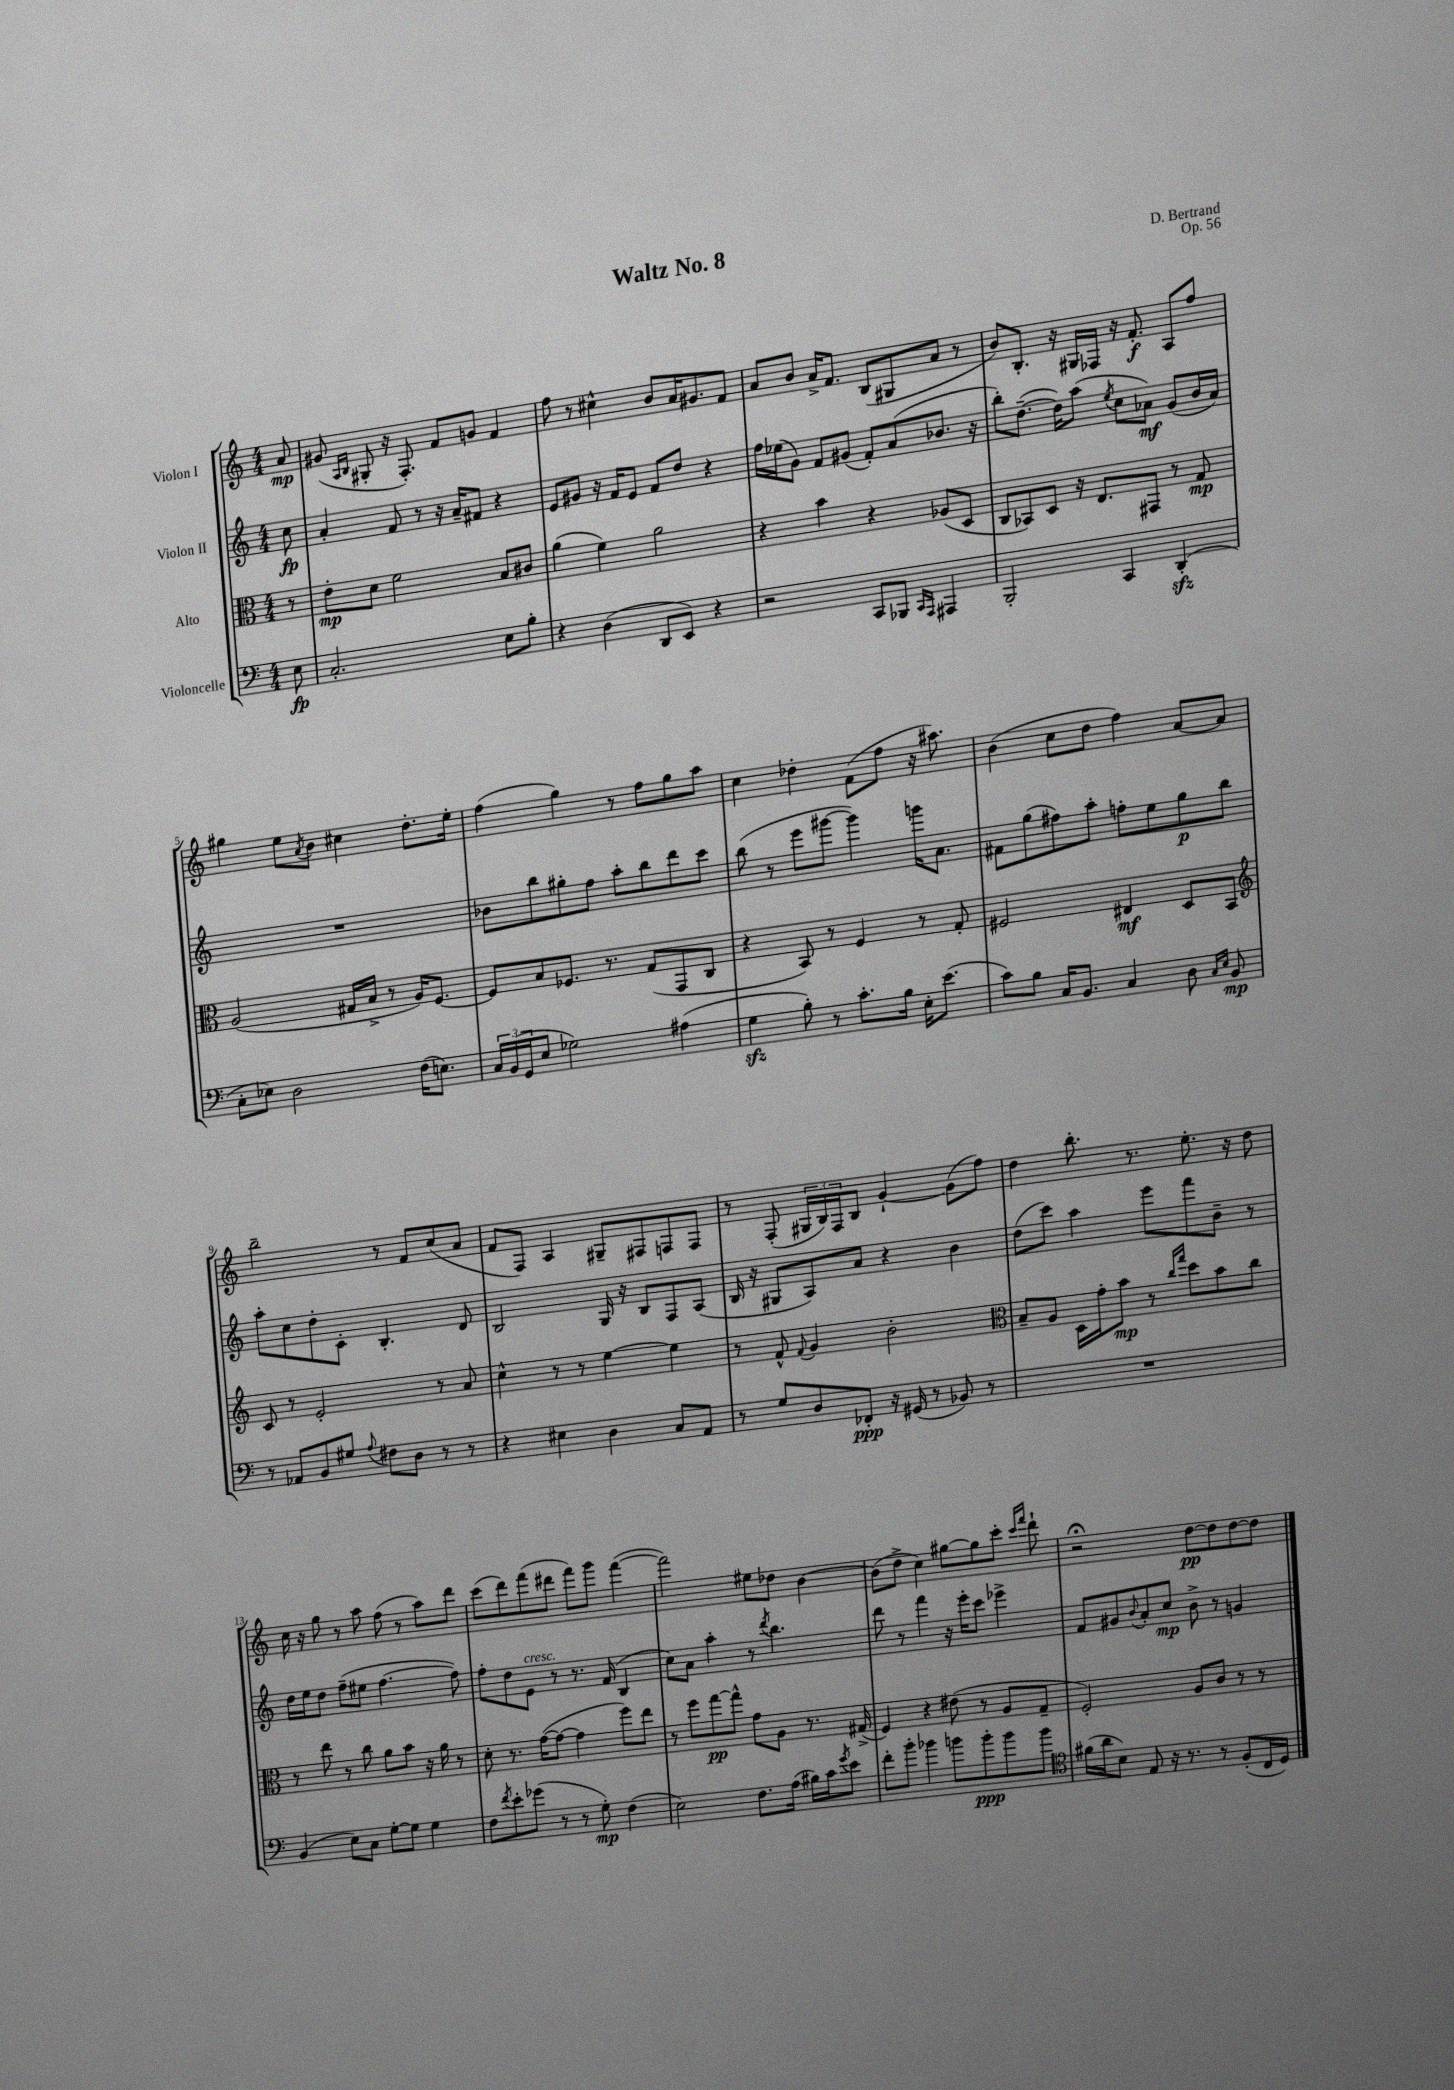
\header { title = "Waltz No. 8" composer = "D. Bertrand" opus = "Op. 56" }
<<
\new StaffGroup <<
\new Staff = "s0" \with { instrumentName = "Violon I" } {
    \clef treble \key c \major \numericTimeSignature \time 4/4 \partial 8
    a'8\mp |
    gis'8( \grace { a16 b16 } gis8-. r16 f8.-.) f'8 g'8 f'4 |
    f''8 r8 cis''4-^ b'8 a'16 gis'8. f'8 |
    a'8 b'8 a'16-> f'8. b8( gis8 a'8 r8 |
    b'8) b8.-. r16 gis16 fes16 r16 f'8.-.\f a8 f''8 |
    gis''4 e''8 \acciaccatura { a'8 } b'8 cis''4 d''8.-. e''16-. |
    f''4( g''4) r8 f''8 g''8 a''8 |
    c''4 des''4-. f'8( f''8 r16 ais''8.) |
    b'4( c''8 d''8 f''4) a'8~ a'8 |
    b''2-- r8 f'8 c''8( a'8 |
    f'8 f8) a4 gis8-- fis8 f8 f8 |
    r8 f8-.( \tuplet 3/2 { gis16 b16) f16 } b8 g'4~-! g'8( f''8) |
    d''4 b''8.-. r8. e''8.-. r16 d''8 |
    c''16 r16 g''8 r8 a''8 f''8( r8 a''8) d'''8 |
    c'''8( d'''8) f'''8( dis'''8 f'''8) g'''8 f'''4~( |
    f'''2) eis''8 des''8 b'4~ |
    b'8( d''8-> c''4) gis''8~ gis''8 c'''8-. \grace { c'''16 f'''16 } d'''8-! |
    r2\fermata d''8~\pp d''8 d''8~ d''8 \bar "|." |
}
\new Staff = "s1" \with { instrumentName = "Violon II" } {
    \clef treble \key c \major \numericTimeSignature \time 4/4 \partial 8
    c''8\fp |
    a'4-. f'8 r8 r16 a'16-- fis'8 r4 |
    e'8 gis'8 r16 f'16 e'8 f'8 d''8 r4 |
    f''16 ees''16( g'8) f'8 gis'8( f'8-.) a'8( bes'8. r16 |
    b''8-.) d''8.~--( d''16) a''8( \acciaccatura { e''8 } c''8 aes'8\mf) g'8( b'16 aes'16) |
    R1 |
    bes'8 b''8 gis''8-. f''8 a''8-. b''8 d'''8 c'''8 |
    b''8( r8 e'''8 gis'''8~ gis'''4) g'''16 a'8. |
    fis'8 g''8( fis''8) a''8-. f''8-. e''8 g''8\p b''8 |
    a''8-. c''8 d''8-. c'8-. b4.-. d'8 |
    b2 g16 r16 b8 f8 a8( |
    b16 r16 gis8 a8) a'8 r4 b'4 |
    d''8( c'''8) a''4 e'''8 f'''8 b'8-- r8 |
    d''16 e''16 d''8 f''8--( eis''8 f''4.~ f''8) |
    f''8-. d''8 e'8^\markup { \italic "cresc." } r8 r8. f'16( b4 |
    c''8) a'8 a''4-. r8 \acciaccatura { d'''8 } b''4. |
    d'''8 r8 f'''4 r16 e'''16-. c'''8 ees'''4-> |
    f'8 gis'8 \appoggiatura { b'8 } a'8-. c''8\mp b'8-> r8 g'4 \bar "|." |
}
\new Staff = "s2" \with { instrumentName = "Alto" } {
    \clef alto \key c \major \numericTimeSignature \time 4/4 \partial 8
    r8 |
    e'8-.\mp d'8 f'2 b8 cis'8 |
    a'4( f'4) a'2 |
    r4 b'4 r4 aes8( d8 |
    c8 bes,8) d8 r16 e8. gis,8 r8 g8\mp |
    a2( gis16 b16-> r8 a16) f8.~ |
    f8 b8 fes8. r8. g8( g,8 c8 |
    r4 b,8) r8 f4 r8 g8-. |
    fis2 eis4\mf d8 b,8 |
    \clef treble c'8 r8 e'2-. r8 a'8 |
    c''4-^ r8 r8 e''4~ e''4 |
    r8 f'8-^ \appoggiatura { f'8 } g'4 b'2-. |
    \clef alto b8-- a8 d16 g'16-. b'8\mp r8 \grace { c''16 g''16 } d''8 b'8 c''8 |
    r8 e''8 r8 c''8 a'8 b'8 r16 a'16 r8 |
    d'8-. r8. g'16~( g'8~ g'4 f''8) e''8 |
    r8 f''8 g''8~\pp g''8-^ g'8 a8 r8. gis16->( |
    f4) r4 eis'8( r8 a8 g8-- |
    f2-.) a8 c'8 r8 r8 \bar "|." |
}
\new Staff = "s3" \with { instrumentName = "Violoncelle" } {
    \clef bass \key c \major \numericTimeSignature \time 4/4 \partial 8
    e8\fp |
    c2.-. e8 b8-. |
    r4 d4( d,8 e,8) r4 |
    r2 c,8 bes,,8 \grace { c,16 a,,16 } ais,,4 |
    b,,2-. c,4 d,4-.\sfz( |
    c8-. ees8) d2 f16( e8.) |
    \tuplet 3/2 { c16 b,16( g,16 } e8 ges2) ais4( |
    g4\sfz b8-.) r8 c'8.-. b16 e16-. e'8.( |
    c'8) b8 c16 b,8. c4 d8 \grace { c16 e16 } b,8\mp |
    r8 aes,8 b,8 gis8 \appoggiatura { a8 } fis8 d8 r8 r8 |
    r4 eis4 d4 c8 a,8 |
    r8 g8 d8 fes,8-.\ppp r16 gis,16( r8 bes,8) r8 |
    R1 |
    b,4( e8) c8 g8~-. g8 g4 |
    f8 \acciaccatura { f'8 } e'8-. ges'8( r8 r8 g8-.\mp) f4( |
    e2) f8. a16( bis16) c'16 \acciaccatura { g'8 } e'8 |
    f'8-. b'8-. bes'4 b'8 b'8-.\ppp b'8 b'8 |
    \clef tenor fis'16( a'16 b8) e8 r16 r8. r8 f8-.( c16 d16) \bar "|." |
}
>>
>>
